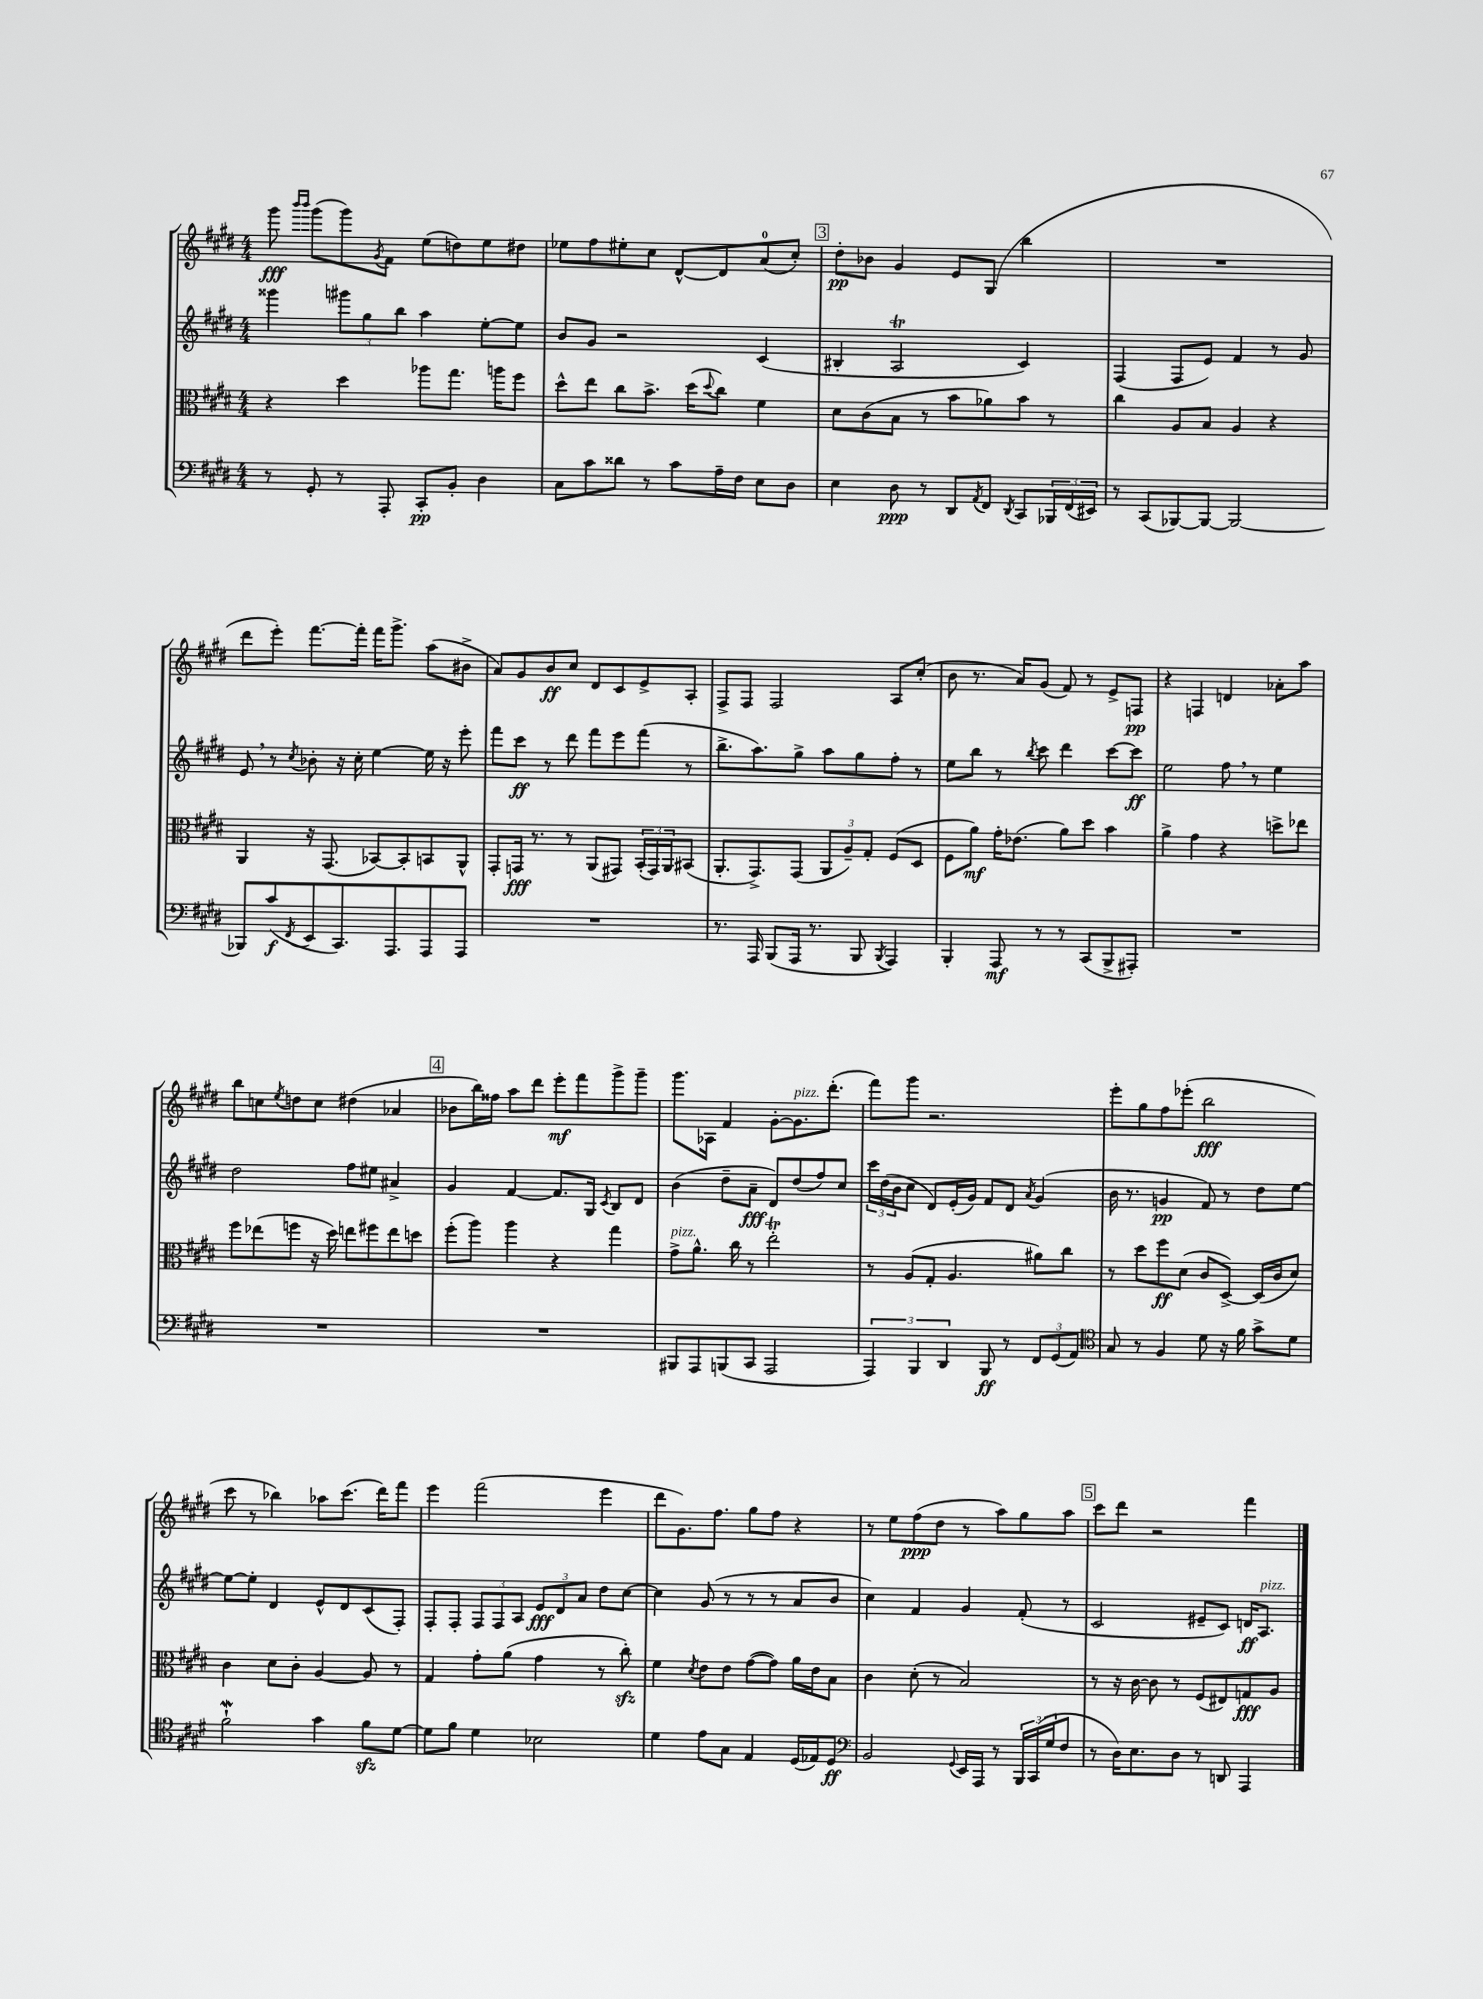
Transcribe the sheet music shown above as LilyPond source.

<<
\new StaffGroup <<
\new Staff = "s0" {
    \clef treble \key e \major \numericTimeSignature \time 4/4
    gis'''8\fff \grace { b'''16 b'''16 } gis'''8( gis'''8) \acciaccatura { gis'8 } fis'8 e''8( d''8) e''8 dis''8 |
    ees''8 fis''8 eis''8-. cis''8 dis'8~-^ dis'8 a'8-0( cis''8-.) |
    \mark \markup { \box "3" } dis''8-.\pp bes'8 gis'4 e'8 gis8( b''4 |
    R1 |
    dis'''8 e'''8-.) fis'''8.~ fis'''16-. fis'''16 gis'''8.-> a''8( bis'8-> |
    a'8) gis'8 b'8\ff cis''8 dis'8 cis'8 e'8-> a8-. |
    fis8-> fis8 fis2 a8 cis''8-.( |
    b'8 r8. a'16) gis'8( fis'8) r8 e'8-> f8\pp |
    r4 f4 d'4 aes'8-. a''8 |
    b''8 c''8 \acciaccatura { e''8 } d''8 c''8 dis''4( aes'4 |
    \mark \markup { \box "4" } bes'8 b''16) fisis''16 a''8 dis'''8 e'''8-.\mf fis'''8 gis'''8-> gis'''8-- |
    gis'''8. aes16 fis'4 gis'8~-. gis'8.^\markup { \italic "pizz." } dis'''8.-.( |
    fis'''8) gis'''8 r2. |
    e'''8-. gis''8 fis''8 ees'''8-.( b''2\fff |
    cis'''8 r8 bes''4) aes''8 cis'''8.( dis'''16) fis'''8 |
    e'''4 fis'''2( e'''4 |
    dis'''8 gis'8.) fis''8. gis''8 fis''8 r4 |
    r8 e''8 fis''8\ppp( dis''8 r8 a''8) gis''8 a''8 |
    \mark \markup { \box "5" } cis'''8 dis'''8 r2 fis'''4 \bar "|." |
}
\new Staff = "s1" {
    \clef treble \key e \major \numericTimeSignature \time 4/4
    gisis'''4 \tuplet 3/2 { gis'''8 gis''8 b''8 } a''4 e''8~-. e''8 |
    b'8 gis'8 r2 cis'4( |
    \mark \markup { \box "3" } bis4-. a2\trill cis'4) |
    fis4( fis8 e'8) fis'4 r8 gis'8 |
    e'8 \breathe r8 \acciaccatura { cis''8 } bes'8-. r16 cis''16-. e''4~ e''16 r16 e'''8-. |
    fis'''8 cis'''8\ff r8 dis'''8 fis'''8 e'''8 fis'''8( r8 |
    b''8.-> a''8.) gis''8-> a''8 gis''8 fis''8-. r8 |
    e''8 b''8 r8 \acciaccatura { b''8 } cis'''8 dis'''4 cis'''8~ cis'''8\ff |
    e''2 fis''8 \breathe r8 e''4 |
    dis''2 fis''8 eis''8 ais'4-> |
    \mark \markup { \box "4" } gis'4 fis'4~ fis'8. gis16 \acciaccatura { cis'8 } b8 dis'8 |
    b'4( dis''8-- a'8--\fff dis'8) dis''8( fis''8) cis''8 |
    \tuplet 3/2 { cis'''16 dis''16( b'16 } cis''8 dis'8) e'16-.( gis'16) fis'8 dis'8 \acciaccatura { a'8 } gis'4( |
    b'16 r8. g'4\pp fis'8) r8 dis''8 e''8~ |
    e''8~ e''8-. dis'4 e'8-^ dis'8 cis'8( fis8-.) |
    fis8-. fis8-. \tuplet 3/2 { fis8 fis8 a8 } \tuplet 3/2 { e'8\fff dis'8 a'8 } dis''8 cis''8~ |
    cis''4 gis'8( r8 r8 r8 a'8 b'8 |
    cis''4) fis'4 gis'4 fis'8-.( r8 |
    \mark \markup { \box "5" } cis'2 eis'8-- cis'8) d'16\ff a8.^\markup { \italic "pizz." } \bar "|." |
}
\new Staff = "s2" {
    \clef alto \key e \major \numericTimeSignature \time 4/4
    r4 dis''4 aes''8 gis''8. a''16 fis''8 |
    dis''8-^ e''8 cis''8 b'8.-> dis''16( \appoggiatura { dis''8 } cis''8) fis'4 |
    \mark \markup { \box "3" } dis'8 cis'8( b8 r8 b'8 aes'8) b'8 r8 |
    cis''4 a8 b8 a4 r4 |
    a,4 r16 gis,8.( bes,8~) bes,8-. b,8 a,8-^ |
    gis,8-. g,16\fff r8. r8 a,8( gis,8) \tuplet 3/2 { b,16-.( gis,16) a,16 } bis,8( |
    a,8.-. gis,8.->) gis,8( \tuplet 3/2 { a,8 a8--) gis8-. } fis8( dis8 |
    fis8 a'8\mf) gis'16-. ees'8.( a'8) dis''8 b'4 |
    a'4-> gis'4 r4 d''8-> ees''8 |
    fis''8 ees''8( f''8 r16 dis''16) e''8 fis''8 e''8 d''8 |
    \mark \markup { \box "4" } fis''8-.( a''8) a''4 r4 gis''4 |
    gis'8->^\markup { \italic "pizz." } a'8.-^ cis''16 r8 e''2-.\trill |
    r8 a8( gis8-. a4. ais'8) cis''8 |
    r8 dis''8 fis''8\ff dis'8( cis'8 dis8~->) dis16( cis'16 dis'8) |
    cis'4 dis'8 cis'8-. a4~ a8 r8 |
    gis4 gis'8-. a'8( gis'4 r8 cis''8-.\sfz) |
    fis'4 \acciaccatura { dis'8 } e'8 e'8 gis'8~( gis'8) a'16 e'16 b8 |
    cis'4 dis'8-.( r8 b2) |
    \mark \markup { \box "5" } r8 r16 cis'16~ cis'8 r8 fis8( eis8) g8\fff a8 \bar "|." |
}
\new Staff = "s3" {
    \clef bass \key e \major \numericTimeSignature \time 4/4
    r8 gis,8-. r8 a,,8-. cis,8-.\pp b,8-. dis4 |
    cis8 cis'8 disis'8 r8 cis'8 a16-- fis16 e8 dis8 |
    \mark \markup { \box "3" } e4 dis8\ppp r8 dis,8 \acciaccatura { a,8 } fis,8 \acciaccatura { dis,8 } cis,8 \tuplet 3/2 { bes,,16 fis,16( eis,16) } |
    r8 cis,8( bes,,8~) bes,,8~ bes,,2~ |
    bes,,8 cis'8\f( \acciaccatura { fis,8 } e,8 cis,8.) a,,8. a,,8 a,,8 |
    R1 |
    r8. a,,16 b,,8( a,,16 r8. b,,8 \acciaccatura { b,,8 } a,,4) |
    b,,4-. a,,8\mf r8 r8 cis,8( b,,8-> ais,,8-.) |
    R1 |
    R1 |
    \mark \markup { \box "4" } R1 |
    bis,,8 a,,8 b,,8( cis,8 a,,2 |
    \tuplet 3/2 { a,,4) b,,4 dis,4 } b,,8\ff r8 \tuplet 3/2 { fis,8 gis,8( a,8) } |
    \clef tenor gis8 r8 fis4 dis'8 r16 fis'16 gis'8-> dis'8 |
    fis'2-!\mordent gis'4 fis'8\sfz dis'8~ |
    dis'8 fis'8 dis'4 bes2 |
    dis'4 e'8 gis8 e4 dis16( ees16) dis8\ff |
    \clef bass b,2 \appoggiatura { gis,8 } e,16 a,,16 r8 \tuplet 3/2 { b,,16 cis,16( gis16 } fis8 |
    \mark \markup { \box "5" } r8 dis16) e8. dis8 r8 d,8 a,,4 \bar "|." |
}
>>
>>
\layout { \context { \Score \remove "Bar_number_engraver" } }
